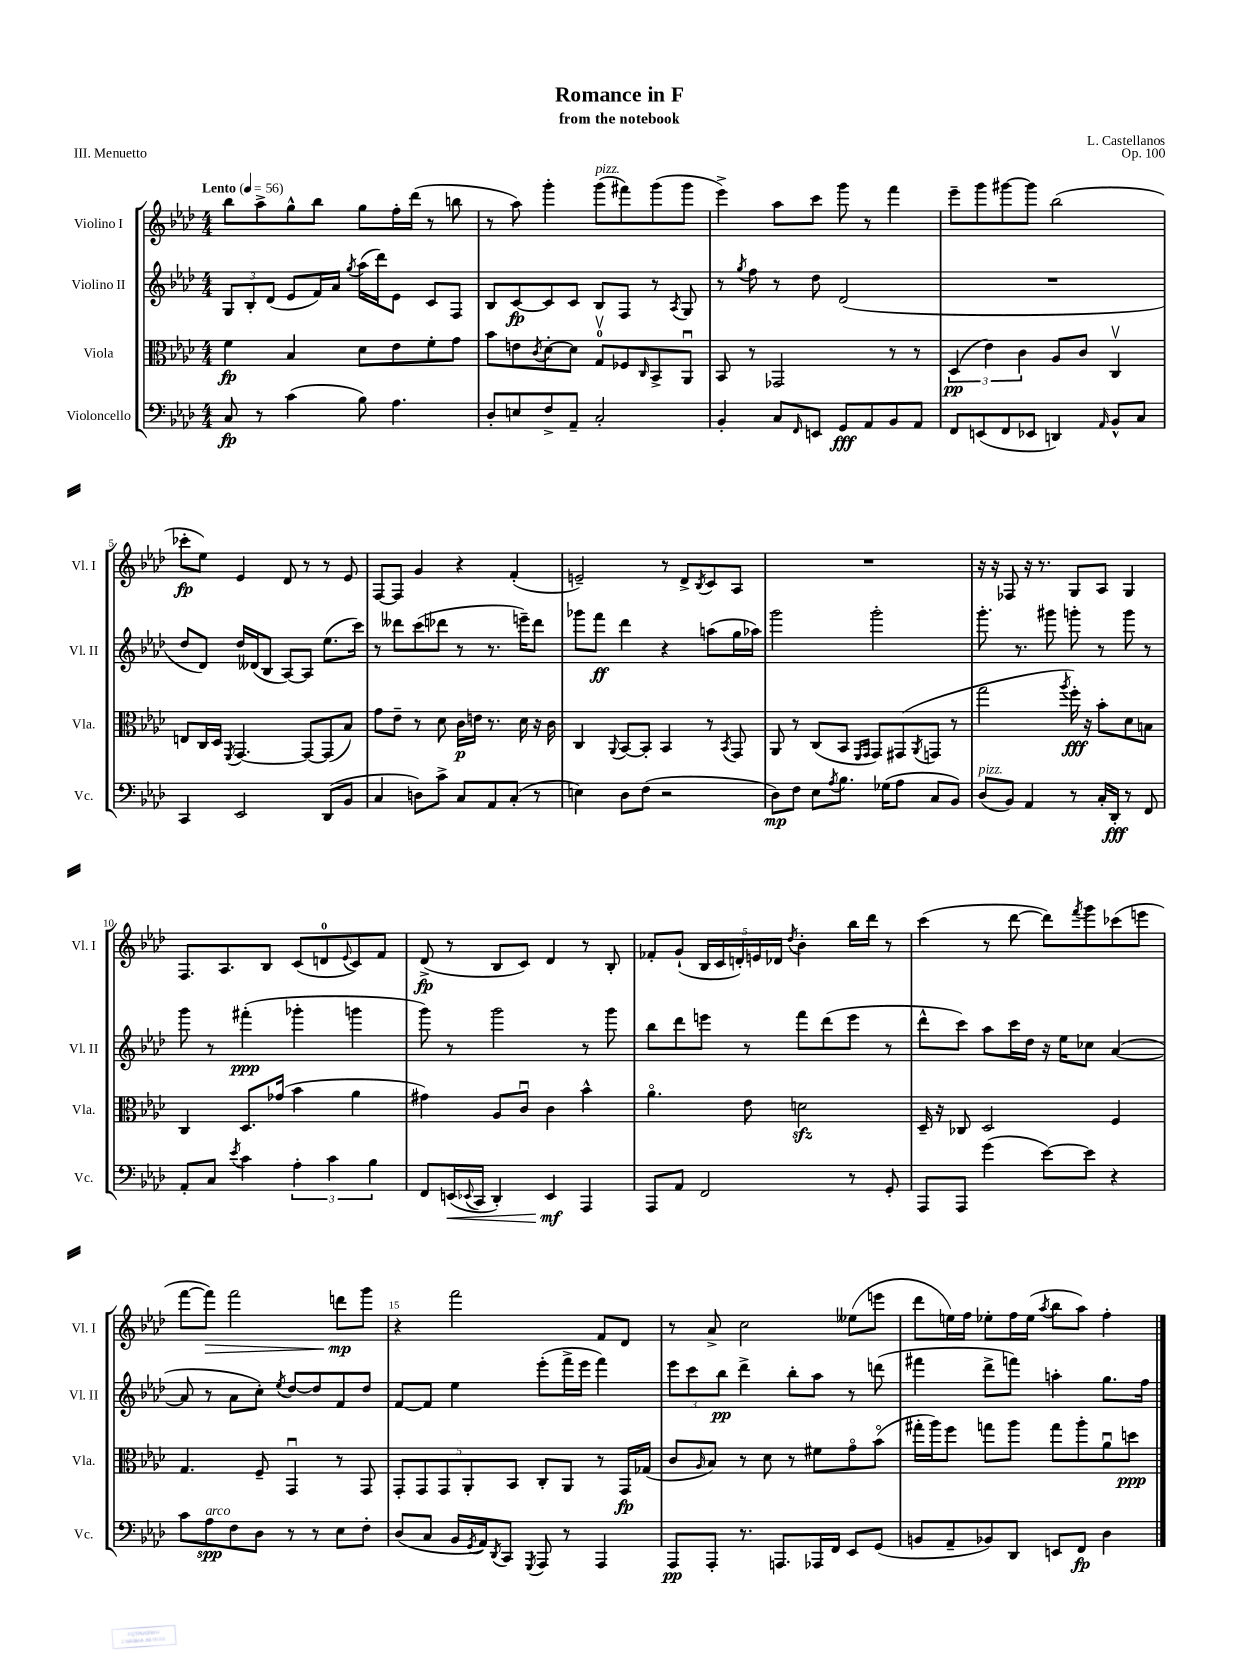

**kern	**dynam	**kern	**dynam	**kern	**dynam	**kern	**dynam
*part4	*part4	*part3	*part3	*part2	*part2	*part1	*part1
*staff4	*staff4	*staff3	*staff3	*staff2	*staff2	*staff1	*staff1
*I"Violoncello	*	*I"Viola	*	*I"Violino II	*	*I"Violino I	*
*I'Vc.	*	*I'Vla.	*	*I'Vl. II	*	*I'Vl. I	*
*clefF4	*	*clefC3	*	*clefG2	*	*clefG2	*
*k[b-e-a-d-]	*	*k[b-e-a-d-]	*	*k[b-e-a-d-]	*	*k[b-e-a-d-]	*
*M4/4	*	*M4/4	*	*M4/4	*	*M4/4	*
*MM56	*	*MM56	*	*MM56	*	*MM56	*
=1	=1	=1	=1	=1	=1	=1	=1
!	!	!	!	!	!	!LO:TX:a:B:t=Lento	!
8C/	fp	4f\	fp	12G/L	.	8bb-\L	.
.	.	.	.	12B-'/	.	.	.
8r	.	.	.	.	.	8aa-^\	.
.	.	.	.	(12d-/J	.	.	.
(4c\	.	4B-/	.	8e-/L	.	8gg^^\	.
.	.	.	.	16f/L)	.	8bb-\J	.
.	.	.	.	16a-/JJ	.	.	.
.	.	.	.	8qgg/	.	.	.
8B-\)	.	8d-\L	.	(16aa-\LL	.	8gg\L	.
.	.	.	.	16ddd-\J)	.	.	.
4.A-\	.	8e-\	.	8e-\J	.	16ff'\L	.
.	.	.	.	.	.	(16ddd-\JJ	.
.	.	8f'\	.	8c/L	.	8r	.
.	.	8g\J	.	8F/J	.	8bbn\	.
=2	=2	=2	=2	=2	=2	=2	=2
8D-'/L	.	8b-\L	.	8B-/L	.	8r	.
8En/	.	8en\	.	[8c/	fp	8aa-\)	.
.	.	8qc/	.	.	.	.	.
8F^/	.	[8d-'\	.	8c/]	.	4ggg'\	.
8AA-~/J	.	8d-\J]	.	8c/J	.	.	.
!	!	!	!	!	!	!LO:TX:a:i:t=pizz.	!
2C'/	.	8Gv/L	.	8B-/L	.	(8ggg\L	.
.	.	8F-X/	.	8F/J	.	8fff#X\)	.
.	.	16qqC/	.	.	.	.	.
.	.	8BB-^/	.	8r	.	(8ggg\	.
.	.	.	.	8qA-/	.	.	.
.	.	8AA-u/J	.	8G/	.	8ggg\J	.
=3	=3	=3	=3	=3	=3	=3	=3
4BB-'/	.	8BB-/	.	8r	.	4eee-^\)	.
.	.	.	.	8qgg/	.	.	.
.	.	8r	.	8ff\	.	.	.
8C/L	.	2GG-X/	.	8r	.	8aa-\L	.
16qqFF/	.	.	.	.	.	.	.
8EEn/J	.	.	.	8dd-\	.	8ccc\J	.
8GG/L	fff	.	.	(2d-/	.	8ggg\	.
8AA-/	.	.	.	.	.	8r	.
8BB-/	.	8r	.	.	.	4fff\	.
8AA-/J	.	8r	.	.	.	.	.
=4	=4	=4	=4	=4	=4	=4	=4
8FF/L	.	(6D-/	pp	1r	.	8eee-~\L	.
(8EEn/	.	.	.	.	.	8ggg\	.
.	.	6e-\)	.	.	.	.	.
8FF/	.	.	.	.	.	[8ggg#X\	.
.	.	6c\	.	.	.	.	.
8EE-X/J	.	.	.	.	.	8ggg#\J]	.
4DDn/)	.	8A-/L	.	.	.	(2bb-\	.
.	.	8c/J	.	.	.	.	.
16qqAA-/	.	.	.	.	.	.	.
8BB-^^/L	.	4Cv/	.	.	.	.	.
8C/J	.	.	.	.	.	.	.
!!LO:LB:g=z
=5	=5	=5	=5	=5	=5	=5	=5
4CC/	.	8En/L	.	8dd-/L	.	8ccc-X'\L	fp
.	.	16C/L	.	8d-/J)	.	8ee-\J)	.
.	.	16D-/JJ	.	.	.	.	.
.	.	8qFF/	.	.	.	.	.
2EE-/	.	[4.GG/	.	16dd-/LL	.	4e-/	.
.	.	.	.	(16d--X/J	.	.	.
.	.	.	.	8B-/J	.	.	.
.	.	.	.	[8A-/L)	.	8d-/	.
.	.	8GG/L_	.	8A-/J]	.	8r	.
(8DD-/L	.	(8GG/]	.	(8.ee-\L	.	8r	.
8BB-/J	.	8B-/J)	.	.	.	8e-/	.
.	.	.	.	16ccc\Jk)	.	.	.
=6	=6	=6	=6	=6	=6	=6	=6
4C/	.	8g\L	.	8r	.	[8F/L	.
.	.	8e-~\J	.	8ddd--X\L	.	8F/J]	.
8Dn\L)	.	8r	.	(8ccc\	.	4g/	.
8c^\J	.	8d-\	.	8ddd-X\J	.	.	.
8C/L	.	16c\LL	p	8r	.	4r	.
.	.	16en\JJ	.	.	.	.	.
8AA-/	.	8.r	.	8.r	.	.	.
(8C'/J	.	.	.	.	.	(4f'/	.
.	.	16d-\	.	16eeen~\KL)	.	.	.
8r	.	16r	.	8ddd-\J	.	.	.
.	.	16c\	.	.	.	.	.
=7	=7	=7	=7	=7	=7	=7	=7
4En\)	.	4C/	.	8ggg-X\L	.	2en~/)	.
.	.	.	.	8fff\J	ff	.	.
.	.	8qqAA-/	.	.	.	.	.
8D-\L	.	[8BB-/L	.	4ddd-\	.	.	.
(8F\J	.	8BB-'/J]	.	.	.	.	.
2r	.	4BB-/	.	4r	.	8r	.
.	.	.	.	.	.	8d-^/L	.
.	.	.	.	.	.	8qB-/	.
.	.	8r	.	(8aan\L	.	8c/	.
.	.	8qBB-/	.	.	.	.	.
.	.	8GG/	.	16gg\L	.	8A-/J	.
.	.	.	.	16aa-X\JJ)	.	.	.
=8	=8	=8	=8	=8	=8	=8	=8
8D-\L)	mp	8AA-/	.	2ggg\	.	1r	.
8F\J	.	8r	.	.	.	.	.
8E-\L	.	(8C/L	.	.	.	.	.
8qA-/	.	.	.	.	.	.	.
8.B-\J	.	8BB-/J	.	.	.	.	.
.	.	16qqFF/LL	.	.	.	.	.
.	.	16qqGG/JJ	.	.	.	.	.
.	.	8GG/L)	.	2ggg'\	.	.	.
(16G-X\KL	.	.	.	.	.	.	.
8A-\J	.	(8GG#X/	.	.	.	.	.
.	.	8qAA-/	.	.	.	.	.
8C/L	.	8GGn/J	.	.	.	.	.
8BB-/J)	.	8r	.	.	.	.	.
=9	=9	=9	=9	=9	=9	=9	=9
!LO:TX:a:i:t=pizz.	!	!	!	!	!	!	!
(8D-/L	.	2gg\	.	8.ggg'\	.	16r	.
.	.	.	.	.	.	16r	.
8BB-/J)	.	.	.	.	.	8F-X/	.
.	.	.	.	8.r	.	.	.
4AA-/	.	.	.	.	.	16r	.
.	.	.	.	.	.	8.r	.
.	.	.	.	8ggg#X\	.	.	.
.	.	8qaa-/	.	.	.	.	.
8r	.	16ff'\)	fff	8gggn'\	.	8G/L	.
.	.	16r	.	.	.	.	.
16C'/LL	.	8b-'\L	.	8r	.	8A-/J	.
16DD-'/JJ	fff	.	.	.	.	.	.
8r	.	8d-\	.	8ggg\	.	4G/	.
8FF/	.	8Bn\J	.	8r	.	.	.
!!LO:LB:g=z
=10	=10	=10	=10	=10	=10	=10	=10
8AA-'/L	.	4C/	.	8ggg\	.	8.F/L	.
8C/J	.	.	.	8r	.	.	.
.	.	.	.	.	.	8.A-/	.
8qe-/	.	.	.	.	.	.	.
4c\	.	8.D-/L	.	(4fff#X'\	ppp	.	.
.	.	.	.	.	.	8B-/J	.
.	.	(16g-X/Jk	.	.	.	.	.
6A-'\	.	4b-\	.	4ggg-X'\	.	(8c/L	.
.	.	.	.	.	.	8dn/	.
6c\	.	.	.	.	.	.	.
.	.	.	.	.	.	8qqe-/	.
.	.	4a-\	.	4gggn\	.	8c/)	.
6B-\	.	.	.	.	.	.	.
.	.	.	.	.	.	8f/J	.
=11	=11	=11	=11	=11	=11	=11	=11
8FF/L	.	4g#X\)	.	8ggg\)	.	(8d-^/	fp
!	!LO:HP:b	!	!	!	!	!	!
(16EEn/L	<	.	.	8r	.	8r	.
8qqEE-X/	.	.	.	.	.	.	.
16CC/JJ	.	.	.	.	.	.	.
4DD-'/)	.	8A-/L	.	2ggg\	.	8B-/L	.
.	.	8cu/J	.	.	.	8c/J)	.
4EE-/	mf	4c\	.	.	.	4d-/	.
4AAA-/	[	4b-^^\	.	8r	.	8r	.
.	.	.	.	8ggg\	.	8B-'/	.
=12	=12	=12	=12	=12	=12	=12	=12
8AAA-/L	.	4.a-\	.	8bb-\L	.	8f-X'/L	.
8AA-/J	.	.	.	8ddd-\	.	(8g`/J	.
2FF/	.	.	.	8eeen\J	.	20B-/LL	.
.	.	.	.	.	.	20c/	.
.	.	.	.	.	.	20dn'/)	.
.	.	8e-\	.	8r	.	.	.
.	.	.	.	.	.	20en/	.
.	.	.	.	.	.	20d-X/JJ	.
.	.	.	.	.	.	8qdd-/	.
.	.	2dnzz\	.	8fff\L	.	4b-'\	.
.	.	.	.	(8ddd-\	.	.	.
8r	.	.	.	8eee\J	.	16bb-\LL	.
.	.	.	.	.	.	16ddd-\JJ	.
8GG'/	.	.	.	8r	.	8r	.
=13	=13	=13	=13	=13	=13	=13	=13
8AAA-/L	.	16D-~/	.	8ddd-^^\L	.	(4ccc\	.
.	.	16r	.	.	.	.	.
8AAA-/J	.	8C-X/	.	8ccc\J)	.	.	.
(4g\	.	2D-/	.	8aa-\L	.	8r	.
.	.	.	.	16ccc\L	.	[8ddd-\	.
.	.	.	.	16dd-\JJ	.	.	.
[8e-\L)	.	.	.	16r	.	8ddd-\L])	.
.	.	.	.	16ee-\KL	.	.	.
.	.	.	.	.	.	8qfff/	.
8e-\J]	.	.	.	8cc-X\J	.	8ggg\	.
4r	.	4F/	.	([4a-/	.	(8ccc-X\	.
.	.	.	.	.	.	8eeen\J	.
!!LO:LB:g=z
=14	=14	=14	=14	=14	=14	=14	=14
8c\L	.	4.G/	.	8a-/]	.	[8fff\L	.
!LO:TX:a:i:t=arco	!	!	!	!	!	!	!
!	!	!	!	!	!	!	!LO:HP:b
8A-\	spp	.	.	8r	.	8fff\J])	>
8F\	.	.	.	8a-\L	.	2fff\	.
8D-\J	.	8F~/	.	8cc'\J)	.	.	.
.	.	.	.	8qee-/	.	.	.
8r	.	4GGu/	.	[8dd-/L	.	.	.
8r	.	.	.	8dd-/]	.	.	.
8E-\L	.	8r	.	8f/	.	8dddn\L	mp
8F'\J	.	8GG/	.	8dd-/J	.	8ggg\J	]
=15	=15	=15	=15	=15	=15	=15	=15
(8D-/L	.	10GG'/L	.	[8f/L	.	4r	.
.	.	10GG/	.	.	.	.	.
8C/J	.	.	.	8f/J]	.	.	.
.	.	10GG/	.	.	.	.	.
16BB-/LL	.	.	.	4ee-\	.	2fff\	.
.	.	10AA-'/	.	.	.	.	.
8qGG/	.	.	.	.	.	.	.
16AA-/J)	.	.	.	.	.	.	.
8qDD-/	.	.	.	.	.	.	.
8CC/J	.	.	.	.	.	.	.
.	.	10BB-/J	.	.	.	.	.
8qGGG/	.	.	.	.	.	.	.
8AAA-/	.	8C'/L	.	(8eee-'\L	.	.	.
8r	.	8AA-/J	.	16fff^\L	.	.	.
.	.	.	.	16eee-\JJ	.	.	.
4AAA-/	.	8r	.	4fff\)	.	8f/L	.
.	.	16GG/LL	fp	.	.	8d-/J	.
.	.	(16G-X/JJ	.	.	.	.	.
=16	=16	=16	=16	=16	=16	=16	=16
8AAA-/L	pp	8c/L	.	12eee-\L	.	8r	.
.	.	.	.	12ccc\	.	.	.
.	.	16qqA-/	.	.	.	.	.
8AAA-'/J	.	8B-/J)	.	.	.	8a-^/	.
.	.	.	.	12bb-\J	pp	.	.
8.r	.	8r	.	4ddd-^\	.	2cc\	.
.	.	8d-\	.	.	.	.	.
8.AAAn/L	.	.	.	.	.	.	.
.	.	8r	.	8bb-'\L	.	.	.
16AAA-X/L	.	8f#X\L	.	8aa-\J	.	.	.
16FF/JJ	.	.	.	.	.	.	.
8EE-/L	.	8g\	.	8r	.	(8ee--X\L	.
(8GG/J	.	(8b-\J	.	(8dddn\	.	8eeen\J	.
=17	=17	=17	=17	=17	=17	=17	=17
8BBn/L	.	16gg#X'\LL	.	4fff#X\	.	8ddd-\L	.
.	.	16aa-\J)	.	.	.	.	.
8AA-~/	.	8ff\J	.	.	.	16een\L)	.
.	.	.	.	.	.	16ff\JJ	.
8BB-X/)	.	8ggn\L	.	8ddd-^\L	.	8ee-X'\L	.
8DD-/J	.	8aa-\J	.	8fffn\J)	.	16ff\L	.
.	.	.	.	.	.	(16ee-\JJ	.
.	.	.	.	.	.	8qaa-/	.
8EEn/L	.	8gg\L	.	4aan'\	.	8bb-\L	.
8FF/J	fp	8aa-'\	.	.	.	8aa-\J)	.
4D-\	.	8a-u\	.	8.gg\L	.	4ff'\	.
.	.	8ddn\J	ppp	.	.	.	.
.	.	.	.	16ff\Jk	.	.	.
==	==	==	==	==	==	==	==
*-	*-	*-	*-	*-	*-	*-	*-
